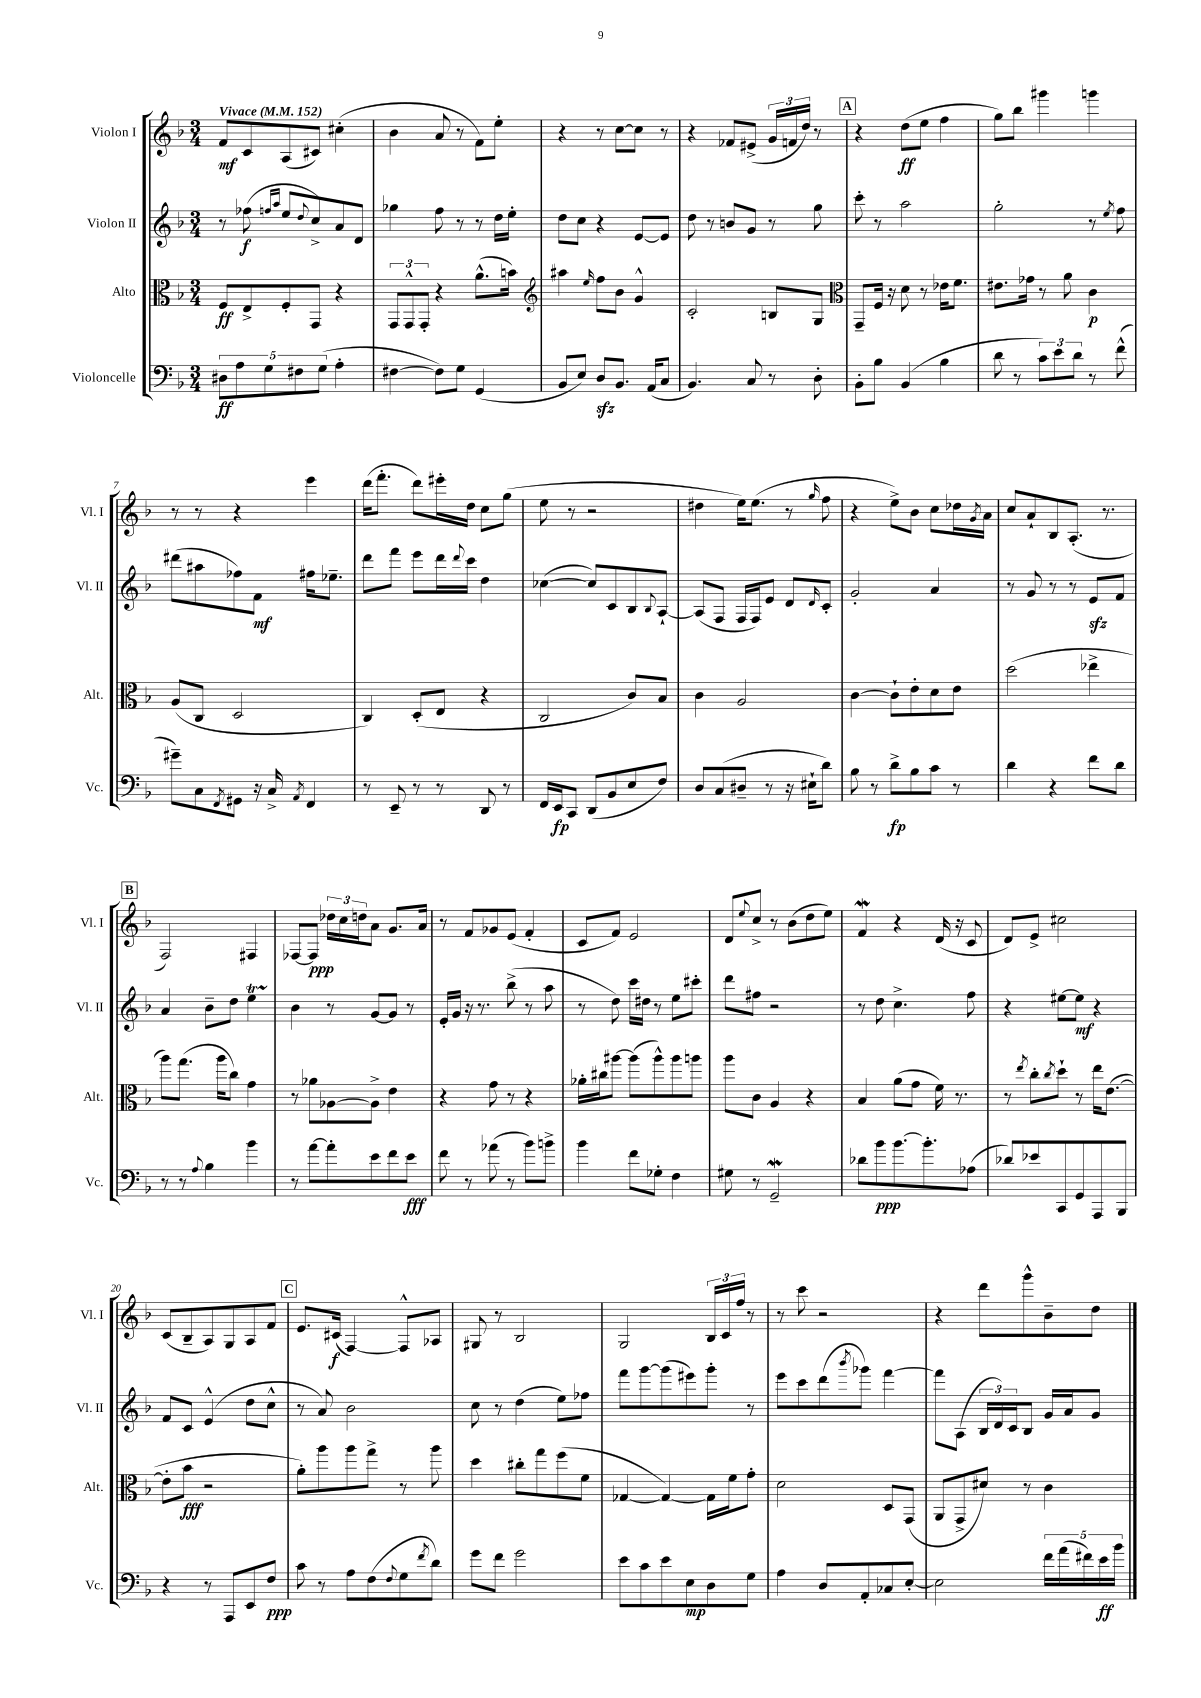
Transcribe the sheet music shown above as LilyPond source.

<<
\new StaffGroup <<
\new Staff = "s0" \with { instrumentName = "Violon I" shortInstrumentName = "Vl. I" } {
    \clef treble \key f \major \numericTimeSignature \time 3/4 \tempo "Vivace" 4 = 152
    f'8\mf c'8 a8( cis'8) cis''4-.( |
    bes'4 a'8 r8 f'8) e''8-. |
    r4 r8 c''8~ c''8 r8 |
    r4 fes'8 eis'8->( \tuplet 3/2 { g'16 f'16 d''16) } r8 |
    \mark \markup { \box "A" } r4 d''8\ff( e''8 f''4 |
    g''8) bes''8 gis'''4 g'''4 |
    r8 r8 r4 e'''4 |
    d'''16( f'''8.-. d'''8) eis'''16-. d''16 c''8 g''8( |
    e''8 r8 r2 |
    dis''4 e''16) e''8.( r8 \grace { g''16 } f''8 |
    r4 e''8->) bes'8 c''8 des''16 \acciaccatura { g'8 } a'16 |
    c''8 a'8-! bes8 a8.-.( r8. |
    \mark \markup { \box "B" } f2) fis4 |
    fes8~ fes8\ppp \tuplet 3/2 { des''16 c''16 d''16 } a'8 g'8. a'16 |
    r8 f'8 ges'8 e'8( f'4-. |
    c'8 f'8) e'2 |
    d'8 \appoggiatura { e''8 } c''8-> r8 bes'8( d''8 e''8) |
    f'4\mordent r4 d'16( r16 c'8 |
    d'8) e'8-> cis''2 |
    c'8( bes8-- a8) g8 a8 f'8 |
    \mark \markup { \box "C" } e'8. cis'16\f( f4~) f8-^ aes8 |
    gis8 r8 bes2 |
    g2 \tuplet 3/2 { bes16 c'16 f''16 } r8 |
    r8 c'''8 r2 |
    r4 d'''8 g'''8-^ bes'8-- d''8 \bar "|." |
}
\new Staff = "s1" \with { instrumentName = "Violon II" shortInstrumentName = "Vl. II" } {
    \clef treble \key f \major \numericTimeSignature \time 3/4
    r8 fes''8\f( \grace { f''16 a''16 } e''8 \appoggiatura { d''8 } c''8->) a'8 d'8 |
    ges''4 f''8 r8 r8 d''16 e''16-. |
    d''8 c''8 r4 e'8~ e'8 |
    d''8 r8 b'8 g'8 r8 g''8 |
    \mark \markup { \box "A" } c'''8-. r8 a''2 |
    g''2-. r8 \acciaccatura { e''8 } f''8 |
    dis'''8( ais''8 fes''8) f'8\mf fis''16 ees''8.-- |
    d'''8 f'''8 e'''8 d'''16 \appoggiatura { d'''8 } c'''16 d''4 |
    ces''4~( ces''8) c'8 bes8 \appoggiatura { bes8 } a8~-! |
    a8( f8 f16 f16) e'8 d'8 \grace { d'16 } c'8-. |
    g'2-. a'4 |
    r8 g'8 r8 r8 e'8\sfz f'8 |
    \mark \markup { \box "B" } a'4 bes'8-- d''8 e''4\startTrillSpan |
    bes'4\stopTrillSpan r8 g'8~ g'8 r8 |
    e'16-. g'16 r16 r8. bes''8->( r8 a''8 |
    r8 d''8) c'''16 dis''16 r8 e''8 cis'''8-. |
    d'''8 fis''8 r2 |
    r8 d''8 c''4.-> f''8 |
    r4 eis''8~ eis''8\mf r4 |
    f'8 c'8 e'4-^( d''8 c''8-^ |
    \mark \markup { \box "C" } r8 a'8) bes'2 |
    c''8 r8 d''4( e''8) fes''8 |
    f'''8 g'''8~ g'''8( eis'''8) g'''8-. r8 |
    e'''8 c'''8 d'''8( \acciaccatura { bes'''8 } ges'''8) f'''4~ |
    f'''8 a8( \tuplet 3/2 { bes16 d'16) c'16 } bes8 g'16 a'16 g'8 \bar "|." |
}
\new Staff = "s2" \with { instrumentName = "Alto" shortInstrumentName = "Alt." } {
    \clef alto \key f \major \numericTimeSignature \time 3/4
    f8\ff e8-> f8-. g,8 r4 |
    \tuplet 3/2 { g,8 g,8-^ g,8-. } r4 a'8.-^( b'16) |
    \clef treble ais''4 \grace { e''16 } f''8 bes'8 g'4-^ |
    c'2-. b8 g8 |
    \mark \markup { \box "A" } \clef alto g,8-- f16 r16 d'8 r8 ees'16 f'8. |
    eis'8. ges'16 r8 a'8 c'4\p |
    a8( c8 d2 |
    c4) d8-.( e8 r4 |
    c2 c'8) bes8 |
    c'4 a2 |
    c'4~ c'8-! e'8-. d'8 e'8 |
    d''2( ees''4-> |
    \mark \markup { \box "B" } a''8) g''8.( a''16 c''8) g'4 |
    r8 aes'8 aes8~ aes8-> e'4 |
    r4 g'8 r8 r4 |
    aes'16-. cis''16 ais''8~ ais''8( ais''8-^) ais''8 a''8 |
    a''8 c'8 a4 r4 |
    bes4 a'8( g'8 f'16) r8. |
    r8 \acciaccatura { e''8 } c''8-. \acciaccatura { c''8 } d''8-! r8 e''16 e'8.~( |
    e'8-. bes'8\fff r2 |
    \mark \markup { \box "C" } a'8-.) a''8 a''8 g''8-> r8 a''8 |
    d''4 cis''8-. g''8 f''8( f'8 |
    ges4~ ges4~) ges16 f'16 g'8-. |
    d'2 d8 g,8( |
    a,8 g,8-> dis'8) r8 c'4 \bar "|." |
}
\new Staff = "s3" \with { instrumentName = "Violoncelle" shortInstrumentName = "Vc." } {
    \clef bass \key f \major \numericTimeSignature \time 3/4
    \tuplet 5/4 { dis8\ff a8 g8 fis8 g8( } a4-. |
    fis4~ fis8) g8 g,4( |
    bes,8 e8) d8\sfz bes,8. a,16( c8 |
    bes,4.) c8 r8 d8-. |
    \mark \markup { \box "A" } bes,8-. bes8 bes,4( bes4 |
    d'8 r8 \tuplet 3/2 { c'8) e'8 d'8 } r8 f'8-^( |
    gis'8--) c8 \acciaccatura { f,8 } gis,8 r16 c16-> \acciaccatura { a,8 } f,4 |
    r8 e,8-- r8 r8 d,8 r8 |
    f,16 e,16\fp c,8 d,8( bes,8 e8 f8) |
    d8 c8( dis8-- r8 r16 eis16-! d'8) |
    bes8 r8 d'8->\fp bes8 c'8 r8 |
    d'4 r4 f'8 d'8 |
    \mark \markup { \box "B" } r8 r8 \appoggiatura { a8 } bes4 bes'4 |
    r8 a'8~ a'8-. e'8 f'8 e'8\fff |
    f'8 r8 aes'8( r8 bes'8) b'8-> |
    bes'4 f'8 ges8-. f4 |
    gis8 r8 g,2--\mordent |
    des'8 bes'8\ppp bes'8.~ bes'8.-. aes8( |
    des'8) ees'8 c,8 g,8 a,,8 bes,,8 |
    r4 r8 a,,8 e,8 f8\ppp |
    \mark \markup { \box "C" } c'8 r8 a8 f8( \appoggiatura { f8 } g8 \acciaccatura { f'8 } d'8) |
    g'8 f'8 g'2 |
    e'8 c'8 e'8 e8\mp d8 g8 |
    a4 d8 a,8-. ces8 e8~-. |
    e2 \tuplet 5/4 { f'16 a'16( fis'16) e'16\ff bes'16 } \bar "|." |
}
>>
>>
